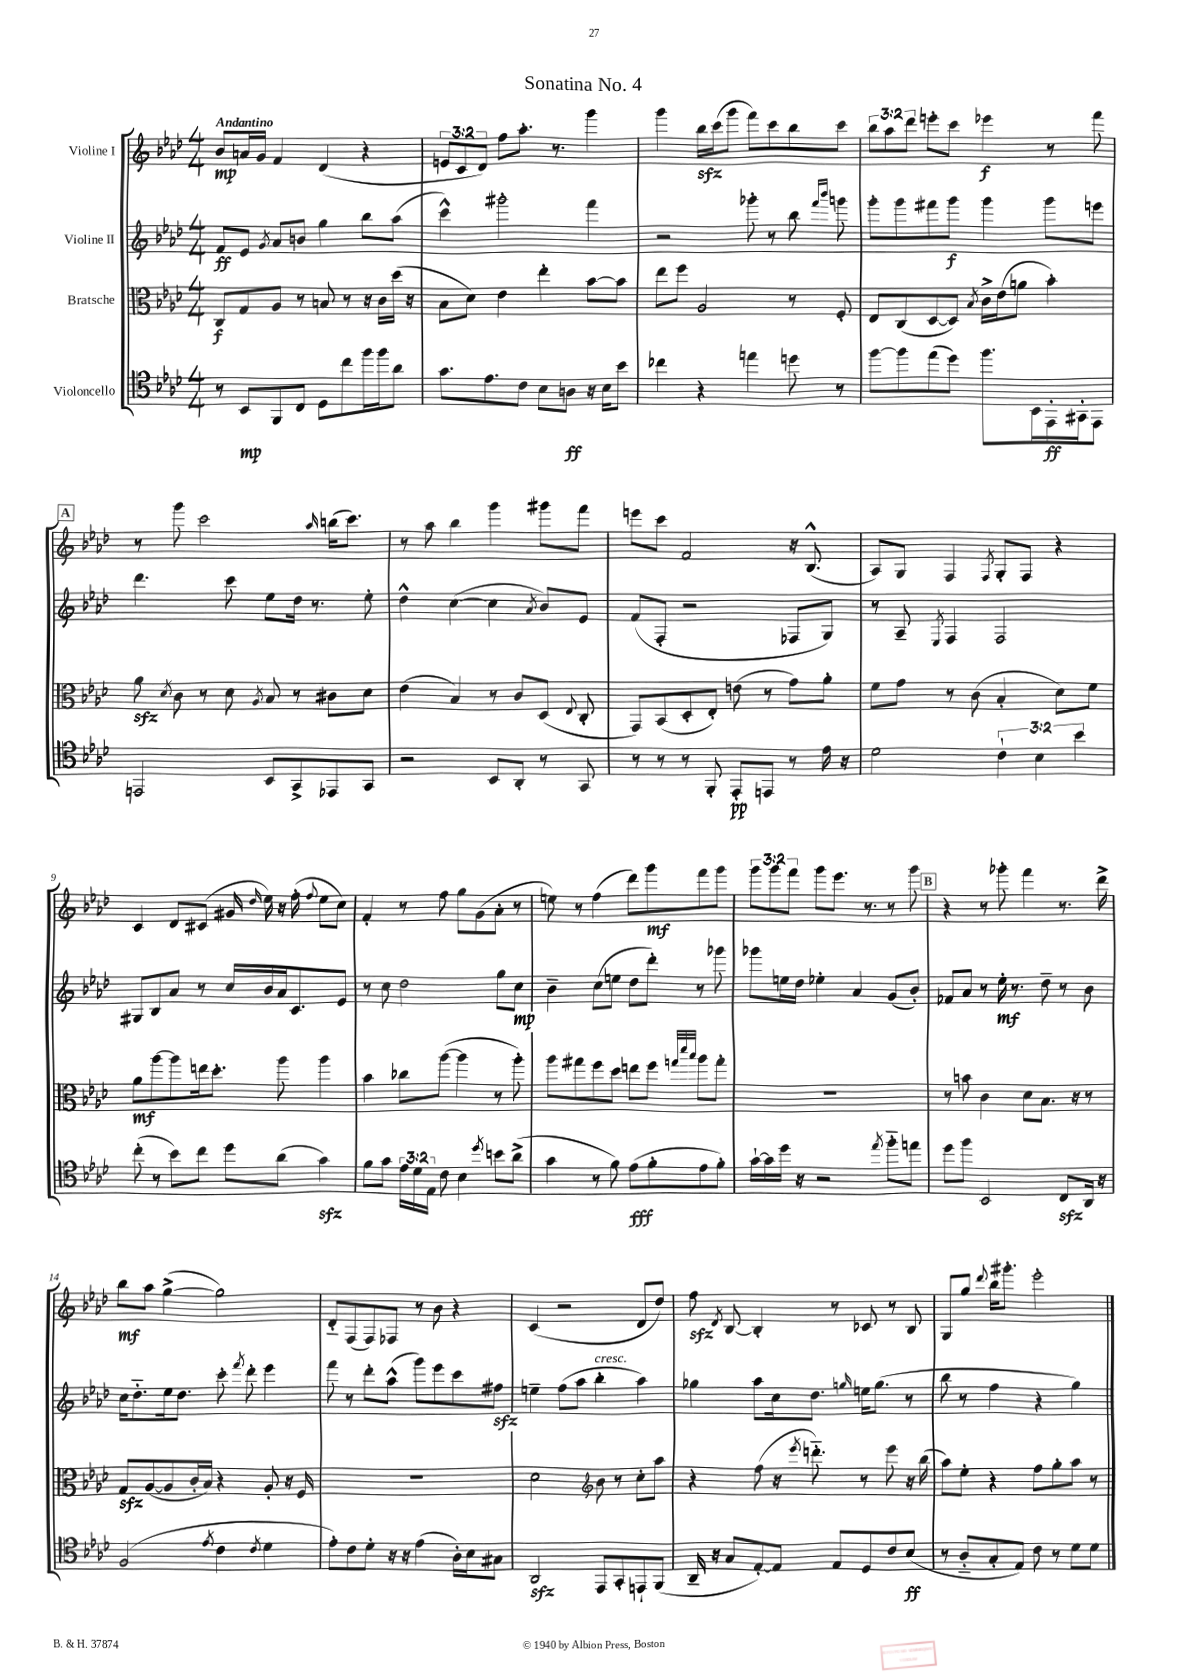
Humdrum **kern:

**kern	**dynam	**kern	**dynam	**kern	**dynam	**kern	**dynam
*part4	*part4	*part3	*part3	*part2	*part2	*part1	*part1
*staff4	*staff4	*staff3	*staff3	*staff2	*staff2	*staff1	*staff1
*I"Violoncello	*	*I"Bratsche	*	*I"Violine II	*	*I"Violine I	*
*clefC4	*	*clefC3	*	*clefG2	*	*clefG2	*
*k[b-e-a-d-]	*	*k[b-e-a-d-]	*	*k[b-e-a-d-]	*	*k[b-e-a-d-]	*
*M4/4	*	*M4/4	*	*M4/4	*	*M4/4	*
=1	=1	=1	=1	=1	=1	=1	=1
!	!	!	!	!	!	!LO:TX:a:B:t=Andantino	!
8r	.	8C/L	f	8f/L	ff	8b-/L	mp
8BB-/L	mp	8G/	.	8e-/J	.	16an/L	.
.	.	.	.	.	.	16g/JJ	.
.	.	.	.	8qg/	.	.	.
8FF/	.	8A-/J	.	8a-/L	.	4f/	.
8C/J	.	8r	.	8bn/J	.	.	.
8D-\L	.	8Bn/	.	4gg\	.	(4d-/	.
8cc\	.	8r	.	.	.	.	.
16ff\L	.	16r	.	8bb-\L	.	4r	.
16ff\J	.	16c\LL	.	.	.	.	.
8a-\J	.	(16dd-\JJ	.	(8aa-\J	.	.	.
.	.	16r	.	.	.	.	.
=2	=2	=2	=2	=2	=2	=2	=2
8.g\L	.	8B-\L	.	4ccc^^\)	.	12en/L	.
.	.	.	.	.	.	12c/	.
.	.	8d-\J)	.	.	.	.	.
.	.	.	.	.	.	12d-/J)	.
8.e-\	.	.	.	.	.	.	.
.	.	4e-\	.	2ggg#X'\	.	8ff\L	.
8c\J	.	.	.	.	.	8.aa-'\J	.
8B-\L	.	4ee-'\	.	.	.	.	.
.	.	.	.	.	.	8.r	.
8An\J	ff	.	.	.	.	.	.
16r	.	[8b-\L	.	4fff\	.	4ggg\	.
16B-\KL	.	.	.	.	.	.	.
8b-\J	.	8b-\J]	.	.	.	.	.
=3	=3	=3	=3	=3	=3	=3	=3
4cc-X\	.	8ee-\L	.	2r	.	4ggg\	.
.	.	8ff\J	.	.	.	.	.
4r	.	2A-/	.	.	.	16bb-zz\LL	.
.	.	.	.	.	.	(16ccc\J	.
.	.	.	.	.	.	8ggg\J	.
4een\	.	.	.	8ggg-X'\	.	8fff\L)	.
.	.	.	.	8r	.	8ccc\	.
8ddn\	.	8r	.	8bb-\	.	8bb-\	.
.	.	.	.	16qqfff/LL	.	.	.
.	.	.	.	16qqbbb-/JJ	.	.	.
8r	.	8F'/	.	8gggn\	.	8ccc\J	.
=4	=4	=4	=4	=4	=4	=4	=4
[8ff\L	.	8E-/L	.	8ggg'\L	.	12bb-\L	.
.	.	.	.	.	.	12aa-\	.
8ff\]	.	(8C/	.	8ggg\	.	.	.
.	.	.	.	.	.	12ddd-\J	.
(8ee-\	.	[8D-/	.	8fff#X\	.	8eeen'\L	.
8dd-\J)	.	8D-/J])	.	8ggg\J	f	8ccc\J	.
.	.	8qB-/	.	.	.	.	.
8.ff\L	.	16c^\LL	.	4ggg\	.	4eee-X\	f
.	.	(16e-\J	.	.	.	.	.
.	.	8an\J	.	.	.	.	.
16BB-\L	.	.	.	.	.	.	.
16EE-'\	ff	4b-'\)	.	8ggg\L	.	8r	.
16GG#X'\J	.	.	.	.	.	.	.
8EE-\J	.	.	.	8eeen\J	.	8fff\	.
!!LO:LB:g=z
!!LO:REH:place=s1:t=A
=5	=5	=5	=5	=5	=5	=5	=5
2EEn/	.	8a-zz\	.	4.ddd-\	.	8r	.
.	.	8qd-/	.	.	.	.	.
.	.	8c\	.	.	.	8ggg\	.
.	.	8r	.	.	.	2ccc\	.
.	.	8d-\	.	8ccc\	.	.	.
.	.	8qA-/	.	.	.	.	.
8BB-/L	.	8B-/	.	8ee-\L	.	.	.
8GG^/	.	8r	.	16dd-\Jk	.	.	.
.	.	.	.	8.r	.	.	.
.	.	.	.	.	.	16qqaa-/	.
8EE-X/	.	8c#X\L	.	.	.	(16bbn\KL	.
.	.	.	.	.	.	8.ccc\J)	.
8GG/J	.	8d-\J	.	8ee-'\	.	.	.
=6	=6	=6	=6	=6	=6	=6	=6
2r	.	(4e-\	.	4dd-^^\	.	8r	.
.	.	.	.	.	.	8aa-\	.
.	.	4B-/)	.	([4cc\	.	4bb-\	.
8BB-/L	.	8r	.	4cc\]	.	4ggg\	.
8AA-'/J	.	8c/L	.	.	.	.	.
.	.	.	.	8qa-/	.	.	.
8r	.	(8D-/J	.	8b-/L)	.	8ggg#X\L	.
.	.	8qqE-/	.	.	.	.	.
8GG/	.	8C'/	.	8e-/J	.	8fff\J	.
=7	=7	=7	=7	=7	=7	=7	=7
8r	.	8GG/L)	.	(8f/L	.	8eeen\L	.
8r	.	(8BB-/	.	8F'/J	.	8ccc\J	.
8r	.	8D-'/	.	2r	.	2f/	.
8FF'/	.	8E-'/J)	.	.	.	.	.
8EE-'/L	pp	(8en\	.	.	.	.	.
8EEn/J	.	8r	.	.	.	.	.
8r	.	8g\L)	.	8F-X/L	.	16r	.
.	.	.	.	.	.	(8.B-^^/	.
16e-\	.	8a-'\J	.	8G/J)	.	.	.
16r	.	.	.	.	.	.	.
=8	=8	=8	=8	=8	=8	=8	=8
2d-\	.	8f\L	.	8r	.	8A-/L)	.
.	.	8g\J	.	8A-~/	.	8G/J	.
.	.	.	.	8qE-/	.	.	.
.	.	8r	.	4F/	.	4F/	.
.	.	(8c\	.	.	.	.	.
.	.	.	.	.	.	8qF/	.
6c`\	.	4B-'/	.	2F/	.	8G'/L	.
.	.	.	.	.	.	8F/J	.
6B-\	.	.	.	.	.	.	.
.	.	8d-\L)	.	.	.	4r	.
6b-\	.	.	.	.	.	.	.
.	.	8f\J	.	.	.	.	.
!!LO:LB:g=z
=9	=9	=9	=9	=9	=9	=9	=9
(8cc'\	.	8a-\L	mf	8G#X/L	.	4c/	.
8r	.	[8aa-\	.	8B-/	.	.	.
8b-\L)	.	8aa-\]	.	8a-/J	.	8d-/L	.
8cc\J	.	16een\k	.	8r	.	(8c#X/J	.
.	.	8.dd-'\J	.	.	.	.	.
8dd-\L	.	.	.	16cc/LL	.	16g#X/	.
.	.	.	.	.	.	16qqdd-/	.
.	.	.	.	16b-/	.	16ee-\)	.
(8a-\J	.	8aa-\	.	16a-/J	.	16r	.
.	.	.	.	8.c/	.	(16ff'\	.
.	.	.	.	.	.	8qqff/	.
4gzz\)	.	4aa-\	.	.	.	8ee-\L	.
.	.	.	.	8e-/J	.	8cc\J)	.
=10	=10	=10	=10	=10	=10	=10	=10
8f\L	.	4b-\	.	8r	.	4f'/	.
8g\J	.	.	.	8cc\	.	.	.
24e-\LL	.	8cc-X\L	.	2dd-\	.	8r	.
24d-\	.	.	.	.	.	.	.
24E-\JJ	.	.	.	.	.	.	.
8c\	.	([8aa-\J	.	.	.	8ff\	.
4B-\	.	4aa-\]	.	.	.	8gg\L	.
.	.	.	.	.	.	(8g\	.
8qdd-/	.	.	.	.	.	.	.
8bn\L	.	8r	.	8gg\L	.	8a-'\J	.
(8a-^\J	.	8aa-'\)	.	8cc\J	mp	8r	.
=11	=11	=11	=11	=11	=11	=11	=11
4g\	.	8aa-\L	.	4b-~\	.	8een\)	.
.	.	8gg#X\	.	.	.	8r	.
8r	.	8ff\	.	(8cc\L	.	(4ff\	.
8f\)	.	8dd-\J	.	8een\J	.	.	.
(8e-\L	fff	8een\L	.	8dd-\L	.	8ddd-\L)	.
8f'\	.	8ff\J	.	8ddd-'\J)	.	8ggg\	mf
.	.	32qqggn/LLL	.	.	.	.	.
.	.	32qqddd-/	.	.	.	.	.
.	.	32qqbb-/JJJ	.	.	.	.	.
8e-\	.	8aa-\L	.	8r	.	8fff\	.
8f'\J)	.	8gg'\J	.	8ggg-X\	.	8ggg\J	.
=12	=12	=12	=12	=12	=12	=12	=12
[16g`\LL	.	1r	.	8ggg-X\L	.	12ggg\L	.
16g\]	.	.	.	.	.	.	.
.	.	.	.	.	.	12ggg\	.
16dd-\JJ	.	.	.	16een\L	.	.	.
.	.	.	.	.	.	12fff\J	.
16r	.	.	.	16dd-\JJ	.	.	.
2r	.	.	.	4ee-X'\	.	8ggg\L	.
.	.	.	.	.	.	8.eee-\J	.
.	.	.	.	4a-/	.	.	.
.	.	.	.	.	.	8.r	.
8qee-/	.	.	.	.	.	.	.
8ff\L	.	.	.	(8g/L	.	8r	.
8een\J	.	.	.	8b-'/J)	.	8ggg\	.
!!LO:REH:place=s1:t=B
=13	=13	=13	=13	=13	=13	=13	=13
8dd-\L	.	8r	.	8f-X/L	.	4r	.
8ff\J	.	8bn\	.	8a-/J	.	.	.
2BB-/	.	4c\	.	8r	.	8r	.
.	.	.	.	16ee-'\	mf	8ggg-X'\	.
.	.	.	.	8.r	.	.	.
.	.	8d-\L	.	.	.	4fff\	.
.	.	8.B-\J	.	8dd-~\	.	.	.
8Czz/L	.	.	.	8r	.	8.r	.
.	.	16r	.	.	.	.	.
16AA-/Jk	.	8r	.	8b-\	.	.	.
16r	.	.	.	.	.	16ddd-^\	.
!!LO:LB:g=z
=14	=14	=14	=14	=14	=14	=14	=14
(2F/	.	8Gzz/L	.	16cc\KL	.	8bb-\L	mf
.	.	.	.	8.dd-\	.	.	.
.	.	([8A-/	.	.	.	8aa-\J	.
.	.	8A-/]	.	16ee-\k	.	([4gg^\	.
.	.	.	.	8.dd-\J	.	.	.
.	.	16c'/L	.	.	.	.	.
.	.	16B-/JJ)	.	.	.	.	.
8qe-/	.	.	.	.	.	.	.
4c\	.	4r	.	8ccc'\	.	2gg\])	.
.	.	.	.	8qfff/	.	.	.
.	.	.	.	8ddd-'\	.	.	.
8qc/	.	.	.	.	.	.	.
4d-\	.	8A-'/	.	4eee-\	.	.	.
.	.	16r	.	.	.	.	.
.	.	16F/	.	.	.	.	.
=15	=15	=15	=15	=15	=15	=15	=15
8e-'\L)	.	1r	.	8fff\	.	8d-/L	.
8c\	.	.	.	8r	.	(8F/	.
8d-'\J	.	.	.	8ddd-'\L	.	8F/)	.
16r	.	.	.	(8aa-^^\J	.	8F-X/J	.
16r	.	.	.	.	.	.	.
(4e-\	.	.	.	8ggg\L)	.	8r	.
.	.	.	.	8eee-\	.	8b-\	.
16A-'\LL)	.	.	.	8ccc\	.	4r	.
16B-\J	.	.	.	.	.	.	.
8G#X\J	.	.	.	8ff#Xzz\J	.	.	.
=16	=16	=16	=16	=16	=16	=16	=16
2AA-zz/	.	2d-\	.	4een~\	.	(4c/	.
.	.	.	.	(8ff\L	.	2r	.
.	.	.	.	8aa-\J	.	.	.
*	*	*clefG2	*	*	*	*	*
!	!	!	!	!LO:TX:a:i:t=cresc.	!	!	!
8EE-/L	.	8b-\	.	4bb-'\	.	.	.
8GG'/	.	8r	.	.	.	.	.
8EEn`/	.	8cc'\L	.	4aa-\)	.	8d-/L	.
(8FF/J	.	8aa-\J	.	.	.	8dd-/J)	.
=17	=17	=17	=17	=17	=17	=17	=17
16AA-~/	.	4r	.	4gg-X\	.	8ffzz\	.
16r	.	.	.	.	.	.	.
.	.	.	.	.	.	8qd-/	.
8G/L	.	.	.	.	.	[8B-/	.
[8E-'/)	.	(8ff\	.	8aa-\L	.	4B-'/]	.
8E-/J]	.	16r	.	16cc\k	.	.	.
.	.	8qeee-/	.	.	.	.	.
.	.	8.dddn\)	.	8.dd-\J	.	.	.
8E-/L	.	.	.	.	.	8r	.
.	.	.	.	16qqggn/	.	.	.
8D-/	.	8r	.	16een\KL	.	8c-X/	.
.	.	.	.	(8.gg\J	.	.	.
8c/	.	8eee-\	.	.	.	8r	.
(8B-/J	ff	16r	.	8r	.	8B-/	.
.	.	(16bb-\	.	.	.	.	.
=18	=18	=18	=18	=18	=18	=18	=18
8r	.	8aa-\L)	.	8bb-\	.	8G/L	.
8A-/L	.	8ee-'\J	.	8r	.	8gg/J	.
.	.	.	.	.	.	8qqddd-/	.
8G'/	.	4r	.	4ff\	.	16bb-\KL	.
.	.	.	.	.	.	8.ggg#X'\J	.
8E-/J)	.	.	.	.	.	.	.
8c\	.	8ff\L	.	4r	.	2eee-'\	.
8r	.	8gg'\	.	.	.	.	.
8d-\L	.	8aa-\J	.	4gg\)	.	.	.
8d-\J	.	8r	.	.	.	.	.
==	==	==	==	==	==	==	==
*-	*-	*-	*-	*-	*-	*-	*-
